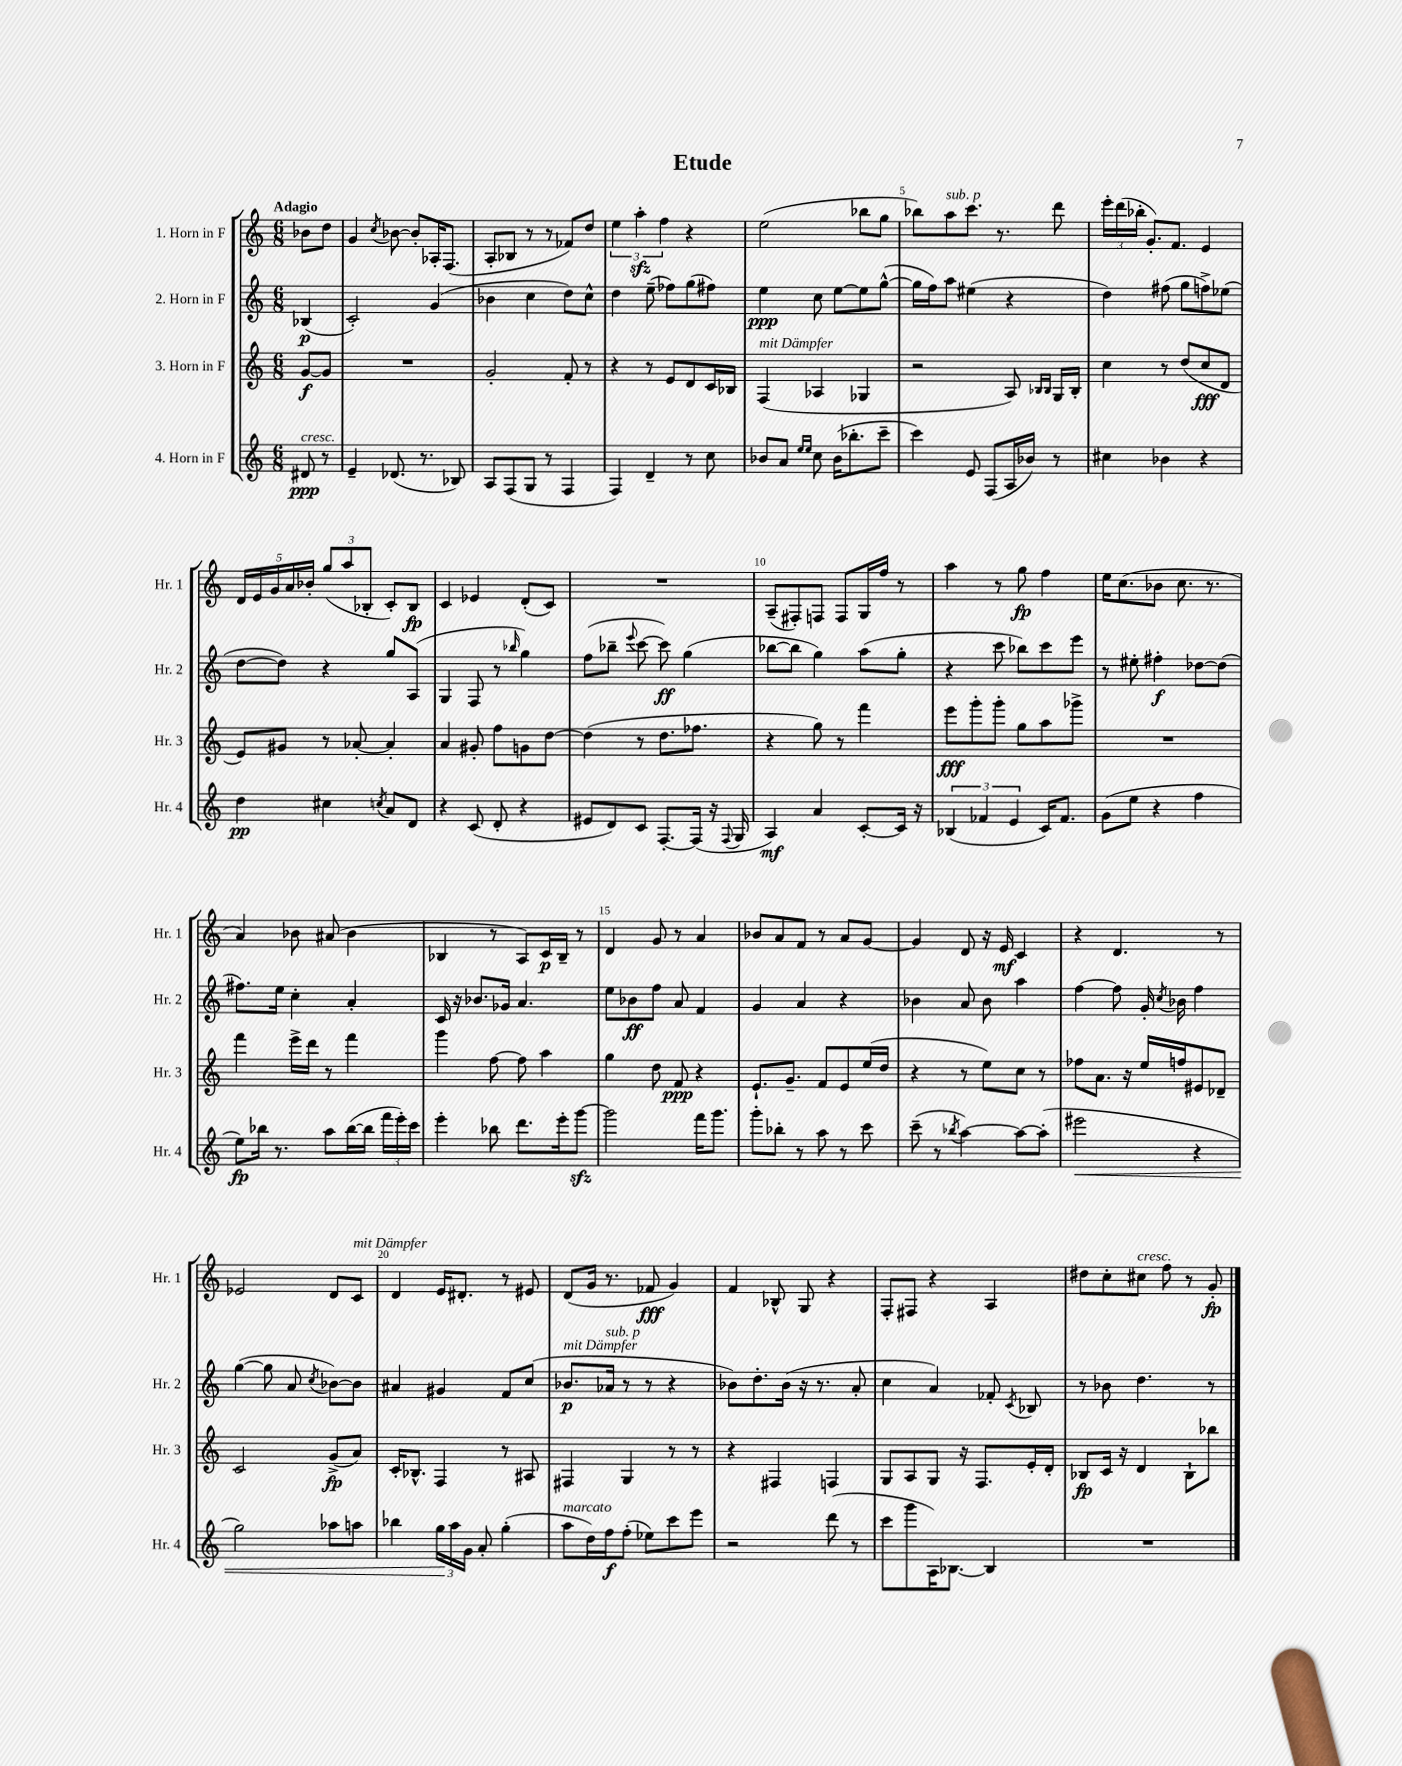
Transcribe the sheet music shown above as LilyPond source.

\header { title = "Etude" }
<<
\new StaffGroup <<
\new Staff = "s0" \with { instrumentName = "1. Horn in F" shortInstrumentName = "Hr. 1" } {
    \clef treble \key c \major \numericTimeSignature \time 6/8 \partial 4 \tempo "Adagio"
    \autoBeamOff bes'8[ d''8] |
    g'4 \acciaccatura { c''8 } bes'8~ bes'8[-. aes16-. f8.]( |
    a8[-. bes8] r8 r8 fes'8[) d''8] |
    \tuplet 3/2 { e''4 a''4-.\sfz f''4 } r4 |
    e''2( bes''8[ g''8] |
    bes''8[) a''8^\markup { \italic "sub. p" } c'''8.] r8. d'''8 |
    \tuplet 3/2 { e'''16[-. d'''16( bes''16]-. } g'8.[-.) f'8.] e'4 |
    \tuplet 5/4 { d'16[ e'16 g'16 a'16 bes'16]-. } \tuplet 3/2 { g''8[( a''8 bes8]-. } c'8[-.) bes8]\fp |
    c'4 ees'4 d'8[-.( c'8]) |
    R2. |
    a8[--( fis8-.) f8] f8[ g16 f''16] r8 |
    a''4 r8 g''8\fp f''4 |
    e''16[ c''8.( bes'8] c''8. r8. |
    a'4) bes'8 ais'8( bes'4 |
    bes4 r8 a8[) c'16\p bes16]-- r8 |
    d'4 g'8 r8 a'4 |
    bes'8[ a'8 f'8] r8 a'8[ g'8]~ |
    g'4 d'8 r16 e'16\mf c'4 |
    r4 d'4. r8 |
    ees'2 d'8[ c'8]^\markup { \italic "mit Dämpfer" } |
    d'4 e'16[ dis'8.]-. r8 eis'8 |
    d'8[( g'16] r8. fes'8\fff g'4) |
    f'4 bes8-^ g8 r4 |
    f8[-. fis8] r4 a4 |
    dis''8[ c''8-. cis''8]^\markup { \italic "cresc." } f''8 r8 g'8-.\fp \bar "|." |
}
\new Staff = "s1" \with { instrumentName = "2. Horn in F" shortInstrumentName = "Hr. 2" } {
    \clef treble \key c \major \numericTimeSignature \time 6/8 \partial 4
    \autoBeamOff bes4\p( |
    c'2-.) g'4( |
    bes'4 c''4 d''8[) c''8]-^ |
    d''4 e''8--( fes''8[) g''8( fis''8]) |
    e''4\ppp c''8 e''8[~ e''8 g''8]~-^( |
    g''16[ f''16) a''8] eis''4( r4 |
    d''4) fis''8( g''8[ f''8->) ees''8]( |
    d''8[~ d''8]) r4 g''8[ a8]( |
    g4 f8 r8 \grace { bes''16 } g''4) |
    f''8[( bes''8]-- \appoggiatura { e'''8 } c'''8~ c'''8\ff) g''4( |
    bes''8[~ bes''8] g''4) a''8[( g''8]-. |
    r4 c'''8 bes''8[) c'''8 e'''8] |
    r8 eis''8-. fis''4-.\f des''8[~ des''8]( |
    fis''8.[) e''16] c''4-. a'4-. |
    c'16 r16 bes'8.[ ges'16] a'4. |
    e''8[ bes'8\ff f''8] a'8 f'4 |
    g'4 a'4 r4 |
    bes'4 a'8 bes'8 a''4 |
    f''4~ f''8 g'16-. \acciaccatura { c''8 } bes'16 f''4 |
    g''4~( g''8 a'8 \acciaccatura { c''8 } bes'8[~) bes'8] |
    ais'4 gis'4 f'8[ c''8]( |
    bes'8.[\p^\markup { \italic "mit Dämpfer" } aes'16]^\markup { \italic "sub. p" } r8 r8 r4 |
    bes'8[) d''8.-. bes'16]( r16 r8. a'8-. |
    c''4 a'4) fes'8-. \acciaccatura { c'8 } bes8 |
    r8 bes'8 d''4. r8 \bar "|." |
}
\new Staff = "s2" \with { instrumentName = "3. Horn in F" shortInstrumentName = "Hr. 3" } {
    \clef treble \key c \major \numericTimeSignature \time 6/8 \partial 4
    \autoBeamOff g'8[~\f g'8] |
    R2. |
    g'2-. f'8-. r8 |
    r4 r8 e'8[ d'8 c'16 bes16] |
    f4^\markup { \italic "mit Dämpfer" }( aes4 ges4 |
    r2 a8) \grace { bes16[ bes16] } g16[ bes16]-. |
    c''4 r8 d''8[( c''8\fff d'8] |
    e'8[) gis'8] r8 aes'8~-. aes'4-. |
    a'4 gis'8-. f''8[ g'8 d''8]~ |
    d''4( r8 d''8.[ fes''8.] |
    r4 g''8) r8 f'''4 |
    e'''8[\fff g'''8-. g'''8]-. g''8[ a''8 ges'''8]-> |
    R2. |
    f'''4 e'''16[-> d'''16] r8 f'''4 |
    g'''4 f''8~ f''8 a''4 |
    g''4 d''8 f'8\ppp r4 |
    e'8.[-! g'8.]-- f'8[ e'8 e''16( d''16] |
    r4 r8 e''8[) c''8] r8 |
    fes''8[ a'8.] r16 e''16[ f''16 eis'8 des'8]-- |
    c'2 g'8[->\fp( a'8]) |
    c'16[-. bes8.]-^ f4 r8 ais8 |
    fis4 g4 r8 r8 |
    r4 fis4 f4 |
    g8[ a8 g8] r16 f8.[ e'16-. d'16]-. |
    bes8[\fp c'16] r16 d'4 bes8[-! bes''8] \bar "|." |
}
\new Staff = "s3" \with { instrumentName = "4. Horn in F" shortInstrumentName = "Hr. 4" } {
    \clef treble \key c \major \numericTimeSignature \time 6/8 \partial 4
    \autoBeamOff dis'8\ppp^\markup { \italic "cresc." } r8 |
    e'4-- des'8.( r8. bes8) |
    a8[ f8( g8] r8 f4 |
    f4) d'4-- r8 c''8 |
    bes'8[ a'8] \grace { e''16[ e''16] } c''8 bes'16[( bes''8.-. c'''8]-- |
    c'''4) e'8 f8[( a16 bes'16]) r8 |
    cis''4 bes'4 r4 |
    d''4\pp cis''4 \acciaccatura { c''8 } a'8[ d'8] |
    r4 c'8( d'8-. r4 |
    eis'8[ d'8) c'8] f8.[~-. f16]( r16 \appoggiatura { f8 } g16 |
    a4\mf) a'4 c'8[~-. c'16] r16 |
    \tuplet 3/2 { bes4( fes'4 e'4 } c'16[) fes'8.] |
    g'8[( e''8] r4 f''4 |
    e''8[\fp) bes''16] r8. a''8[ bes''16~( bes''16] \tuplet 3/2 { f'''16[ e'''16-.) c'''16] } |
    e'''4-. bes''8 d'''8.[ e'''16-. g'''8]~\sfz |
    g'''2 f'''16[ g'''8.] |
    g'''8[-. bes''8]-. r8 a''8 r8 c'''8 |
    c'''8--( r8 \acciaccatura { bes''8 } a''4~) a''8[~ a''8]-.( |
    eis'''2\< r4 |
    g''2) aes''8[ a''8] |
    bes''4 \tuplet 3/2 { g''16[\! a''16 g'16] } a'8-. g''4-.( |
    a''8[^\markup { \italic "marcato" } d''16) f''16\f f''8]-.( ees''8[) c'''8 e'''8] |
    r2 d'''8( r8 |
    c'''8[ g'''8 a16) bes8.]~ bes4 |
    R2. \bar "|." |
}
>>
>>
\layout { \context { \Score \override BarNumber.break-visibility = ##(#f #t #t) barNumberVisibility = #(every-nth-bar-number-visible 5) } }
